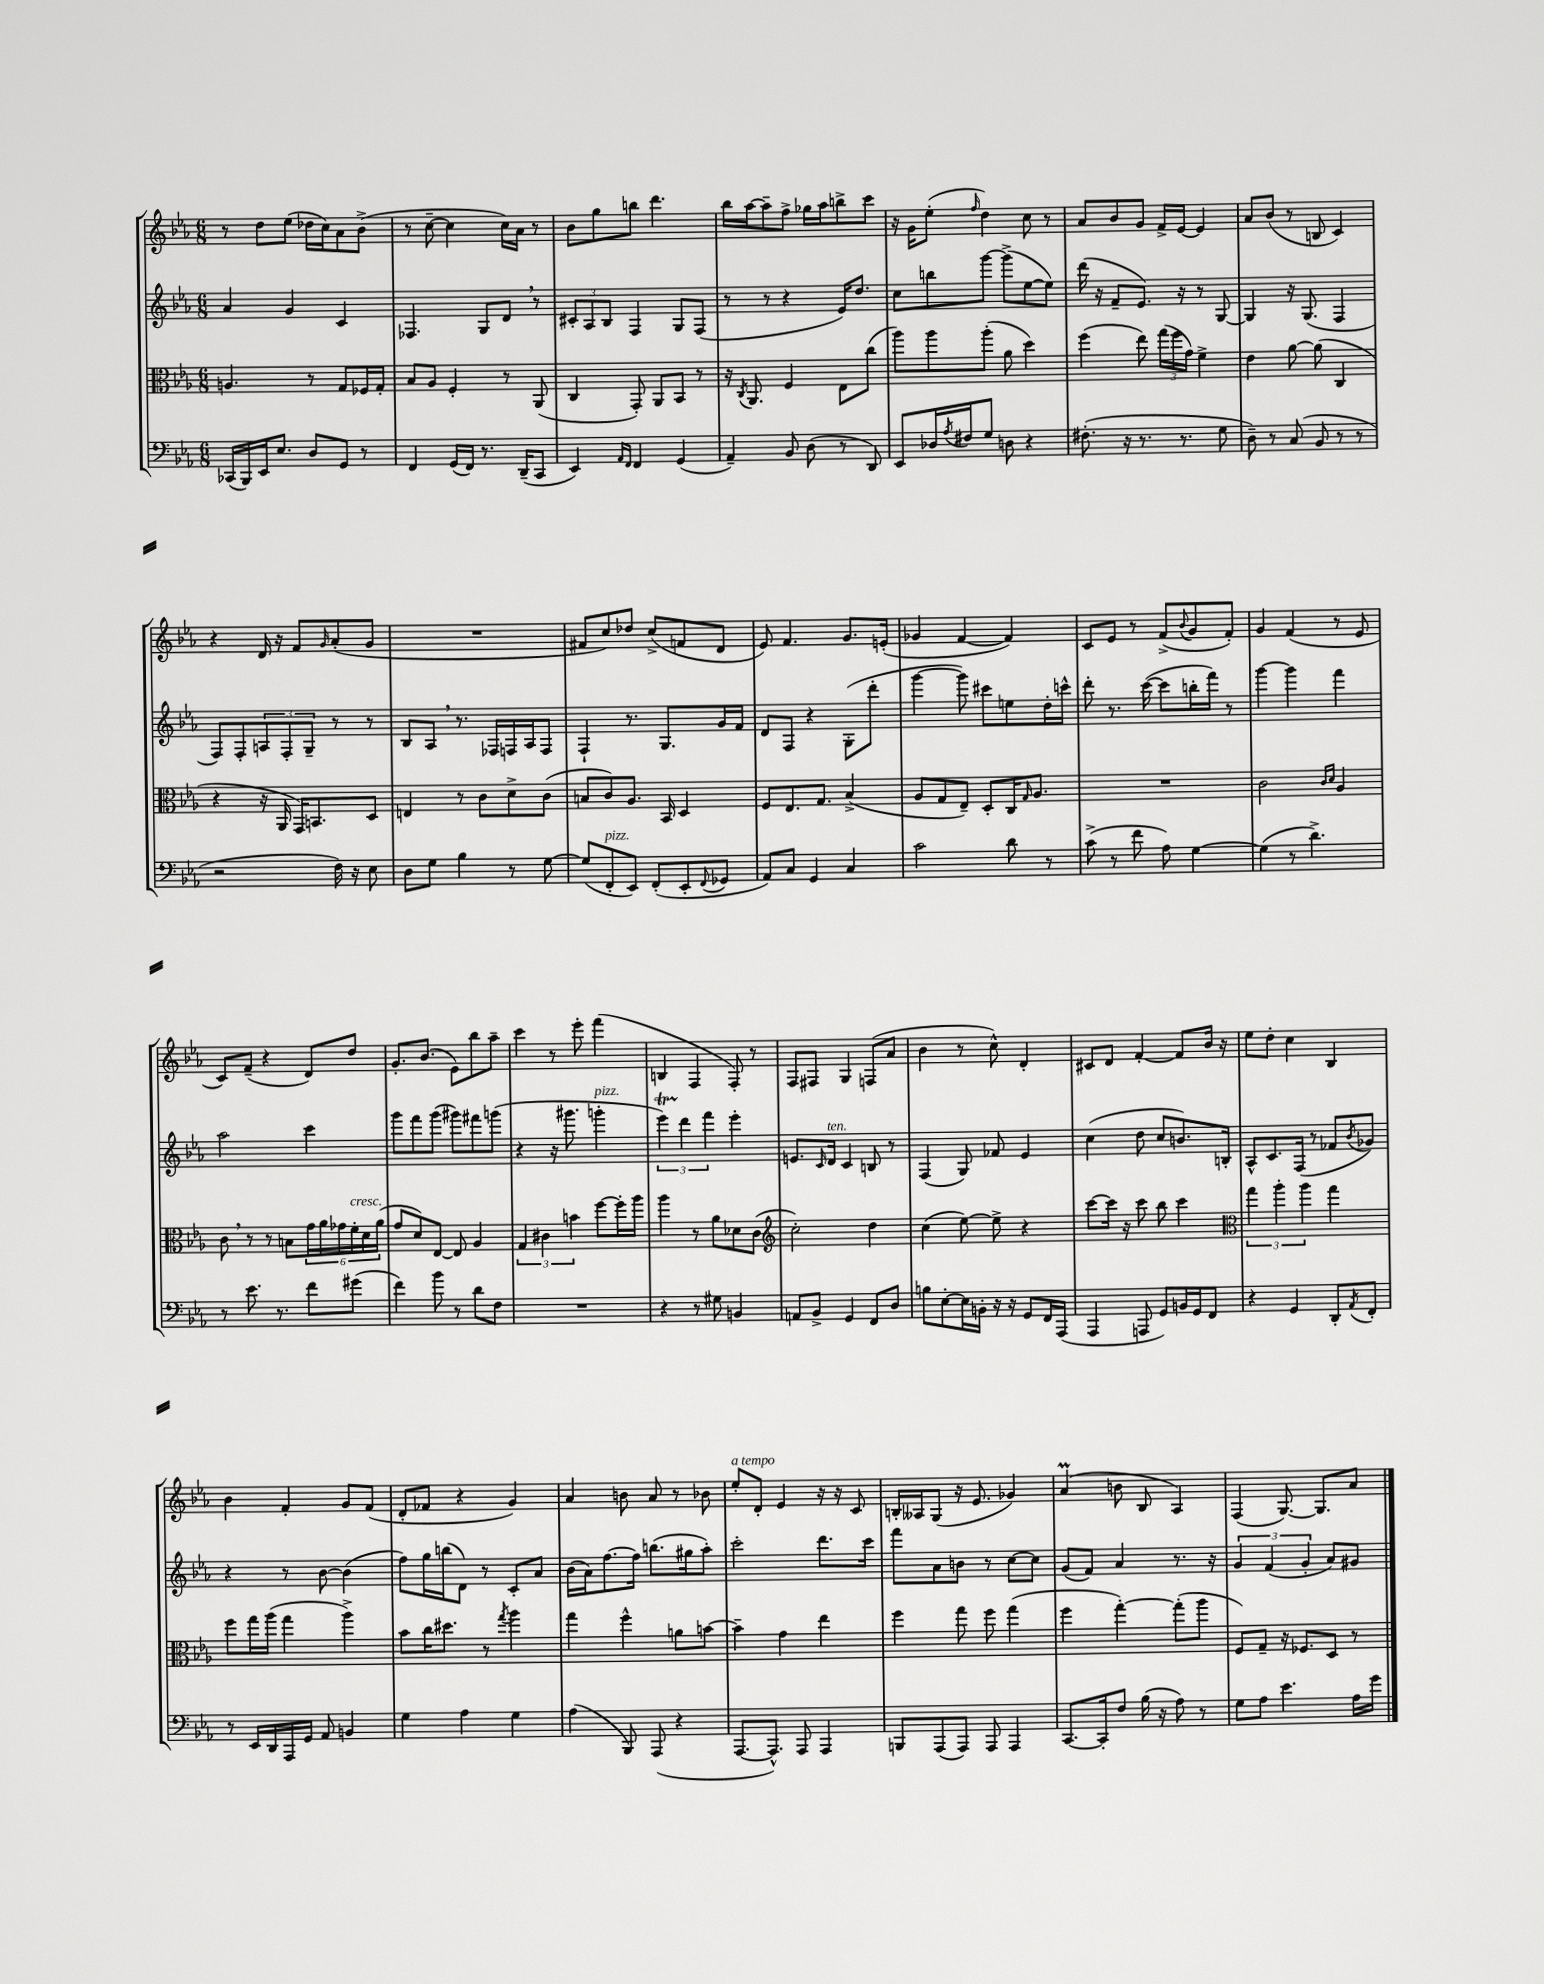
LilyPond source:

<<
\new StaffGroup <<
\new Staff = "s0" {
    \clef treble \key ees \major \numericTimeSignature \time 6/8
    r8 d''8 ees''8( des''16 c''16) aes'8 bes'8->( |
    r8 c''8~-- c''4 c''16) aes'16 r8 |
    bes'8 g''8 b''8 d'''4. |
    bes''16 aes''16~ aes''8-- f''8-> ges''16 aes''16 b''8-> c'''8 |
    r16 g'16 ees''8-.( \grace { f''16 } d''4) c''8 r8 |
    aes'8 bes'8 g'8 f'16-> ees'16~ ees'4 |
    aes'8 bes'8( r8 b8 c'4) |
    r4 d'16 r16 f'8 \grace { g'16 } aes'8-.( g'8 |
    R2. |
    fis'8 c''8) des''8 c''8->( f'8 d'8 |
    ees'8) f'4. g'8. e'16-.( |
    ges'4 f'4~ f'4) |
    c'8 ees'8 r8 f'8->( \appoggiatura { bes'8 } g'8 f'8-.) |
    g'4 f'4( r8 ees'8 |
    c'8) f'8--( r4 d'8) d''8 |
    g'8.-. bes'8.( ees'8) bes''8 aes''8-- |
    c'''4 r8 ees'''8-. f'''4( |
    b4 f4 f8-.) r8 |
    f8 fis8 g4 f8( aes'8 |
    bes'4 r8 c''8-^) d'4-. |
    cis'8 d'8 f'4~-. f'8 bes'16 r16 |
    ees''8 d''8-. c''4 bes4 |
    bes'4 f'4-. g'8 f'8( |
    d'8-. fes'8 r4 g'4) |
    aes'4 b'8 aes'8 r8 bes'8 |
    ees''8-.^\markup { \italic "a tempo" } d'8-. ees'4 r16 r16 c'8 |
    b16-. aeses16 g8( r16 ees'8. ges'4) |
    aes'4\prall( b'8 bes8 aes4) |
    f4( g8.~) g8. aes'8 \bar "|." |
}
\new Staff = "s1" {
    \clef treble \key ees \major \numericTimeSignature \time 6/8
    aes'4 g'4 c'4 |
    fes4. g8 d'8 \breathe r8 |
    \tuplet 3/2 { cis'8-. aes8 bes8 } f4 g8 f8( |
    r8 r8 r4 ees'16) d''8. |
    c''8 b''8 g'''8~ g'''8->( ees''8~ ees''8) |
    d'''16( r16 f'8-- ees'8.) r16 r8 g8~ |
    g4 r16 g8.( f4 |
    f8) f8-. \tuplet 3/2 { a8 f8-. g8-- } r8 r8 |
    bes8 aes8 \breathe r8. fes16 f16 aes16 f8 |
    f4-! r8. g8. g'16 f'16 |
    d'8 f8 r4 g8-.( d'''8-. |
    g'''4~ g'''8) cis'''8 e''8 d''16-. c'''16-^ |
    d'''8-. r8. c'''16~( c'''8 b''16-. f'''16) r8 |
    g'''4~ g'''4 f'''4 |
    aes''2 c'''4 |
    g'''8 f'''8 g'''8( gis'''8) fis'''8 g'''8( |
    r4 r16 gis'''8. g'''4-.^\markup { \italic "pizz." } |
    \tuplet 3/2 { ees'''4\startTrillSpan) d'''4\stopTrillSpan f'''4 } ees'''4-. |
    e'8. \grace { c'16 } d'16^\markup { \italic "ten." } c'4 b8 r8 |
    f4( g8) fes'8 ees'4 |
    c''4( d''8 c''8 b'8.) b16-. |
    aes8-^ c'8. f16( r8 fes'8 \acciaccatura { bes'8 } ges'8) |
    r4 r8 bes'8~ bes'4( |
    f''8) g''16 b''16( d'8) r8 c'8-. aes'8 |
    bes'16( aes'16) f''8.~ f''16 b''8.( gis''16 aes''8-.) |
    c'''2-. d'''8. c'''16 |
    f'''8 aes'8 b'8 r8 c''8~ c''8 |
    g'8( f'8) aes'4 r8. r16 |
    \tuplet 3/2 { g'4 f'4( g'4-. } aes'8) gis'8 \bar "|." |
}
\new Staff = "s2" {
    \clef alto \key ees \major \numericTimeSignature \time 6/8
    a4. r8 g8 fes16 g16-. |
    bes8 aes8 f4-. r8 aes,8( |
    c4 g,8-.) aes,8 bes,8 r8 |
    r16 \acciaccatura { c8 } aes,8. f4 ees8 c''8( |
    aes''8) aes''8 aes''8-.( aes'8 d''4) |
    f''4( ees''8) \tuplet 3/2 { g''16( f''16 g'16) } f'4-> |
    ees'4 aes'8~ aes'8( c4 |
    r4 r16 aes,16 g,16) b,8. d8 |
    e4 r8 c'8 d'8-> c'8( |
    b8 c'8) aes8. bes,16 d4 |
    f8 ees8. g8. bes4->( |
    aes8 g8 ees8--) d8-. c16 \grace { g16 } aes8. |
    R2. |
    c'2 \grace { c'16 d'16 } aes4 |
    c'8 \breathe r8 r8 b8 \tuplet 6/4 { g'16 aes'16 ges'16 f'16-.^\markup { \italic "cresc." } d'16 aes'16( } |
    g'8 d'8) ees8~ ees8 aes4 |
    \tuplet 3/2 { g4 cis'4 b'4 } f''8~ f''16-. aes''16 |
    aes''4 r8 aes'8 des'8 c'8( |
    \clef treble c''2-.) d''4 |
    c''4( ees''8~) ees''8-> r4 |
    c'''8~ c'''16 r16 c'''8 bes''8 c'''4 |
    \clef alto \tuplet 3/2 { g''4 aes''4-. aes''4 } g''4 |
    f''8 g''16 aes''16( g''4 aes''4->) |
    bes'8 c''16 dis''8. r8 \acciaccatura { g''8 } aes''4 |
    g''4 f''4-^ a'8 b'8~ |
    b'4-- g'4 ees''4 |
    f''4 g''8 f''8 g''4( |
    f''4 g''4~-.) g''8-.( aes''8 |
    f8) g8-- r16 fes8. d8 r8 \bar "|." |
}
\new Staff = "s3" {
    \clef bass \key ees \major \numericTimeSignature \time 6/8
    ces,16( bes,,16) ees,16 ees8. d8 g,8 r8 |
    f,4 g,16( f,16) r8. d,16--( c,8 |
    ees,4) \grace { aes,16 f,16 } f,4 g,4( |
    aes,4--) bes,8 d8( r8 d,8) |
    ees,8 des16 \acciaccatura { aes8 } fis16 g8 d8 r4 |
    fis8.-.( r16 r8. r8. g8 |
    d8--) r8 c8( bes,8 r8 r8 |
    r2 f16) r16 ees8 |
    d8 g8 bes4 r8 g8~ |
    g8( f,8-.^\markup { \italic "pizz." } ees,8) f,8-.( ees,8-. \appoggiatura { f,8 } ges,8 |
    aes,8) c8 g,4 c4 |
    c'2 d'8 r8 |
    c'8->( r8 f'8 aes8) g4~ |
    g4( r8 d'4.->) |
    r8 ees'8. r8. f'8 gis'8( |
    f'4) bes'8 r8 d'8 f8 |
    R2. |
    r4 r8 gis8 b,4 |
    a,8 bes,8-> g,4 f,8 d8 |
    b8 ees8~-. ees16 b,16-. r16 r16 g,8 f,16 aes,,16( |
    aes,,4 a,,8 g,8) b,16 g,16 f,8 |
    r4 g,4 d,8-. \acciaccatura { aes,8 } f,8-. |
    r8 ees,16 d,16 aes,,16 g,16 aes,8 b,4 |
    g4 aes4 g4 |
    aes4( bes,,8) aes,,8( r4 |
    aes,,8.~ aes,,8.-^) aes,,8 aes,,4 |
    b,,8 aes,,8( aes,,8) aes,,8 aes,,4 |
    c,8.~ c,16-. f8 bes16( r16 aes8) r8 |
    g8 aes8 ees'4. aes16 g'16 \bar "|." |
}
>>
>>
\layout { \context { \Score \remove "Bar_number_engraver" } }
